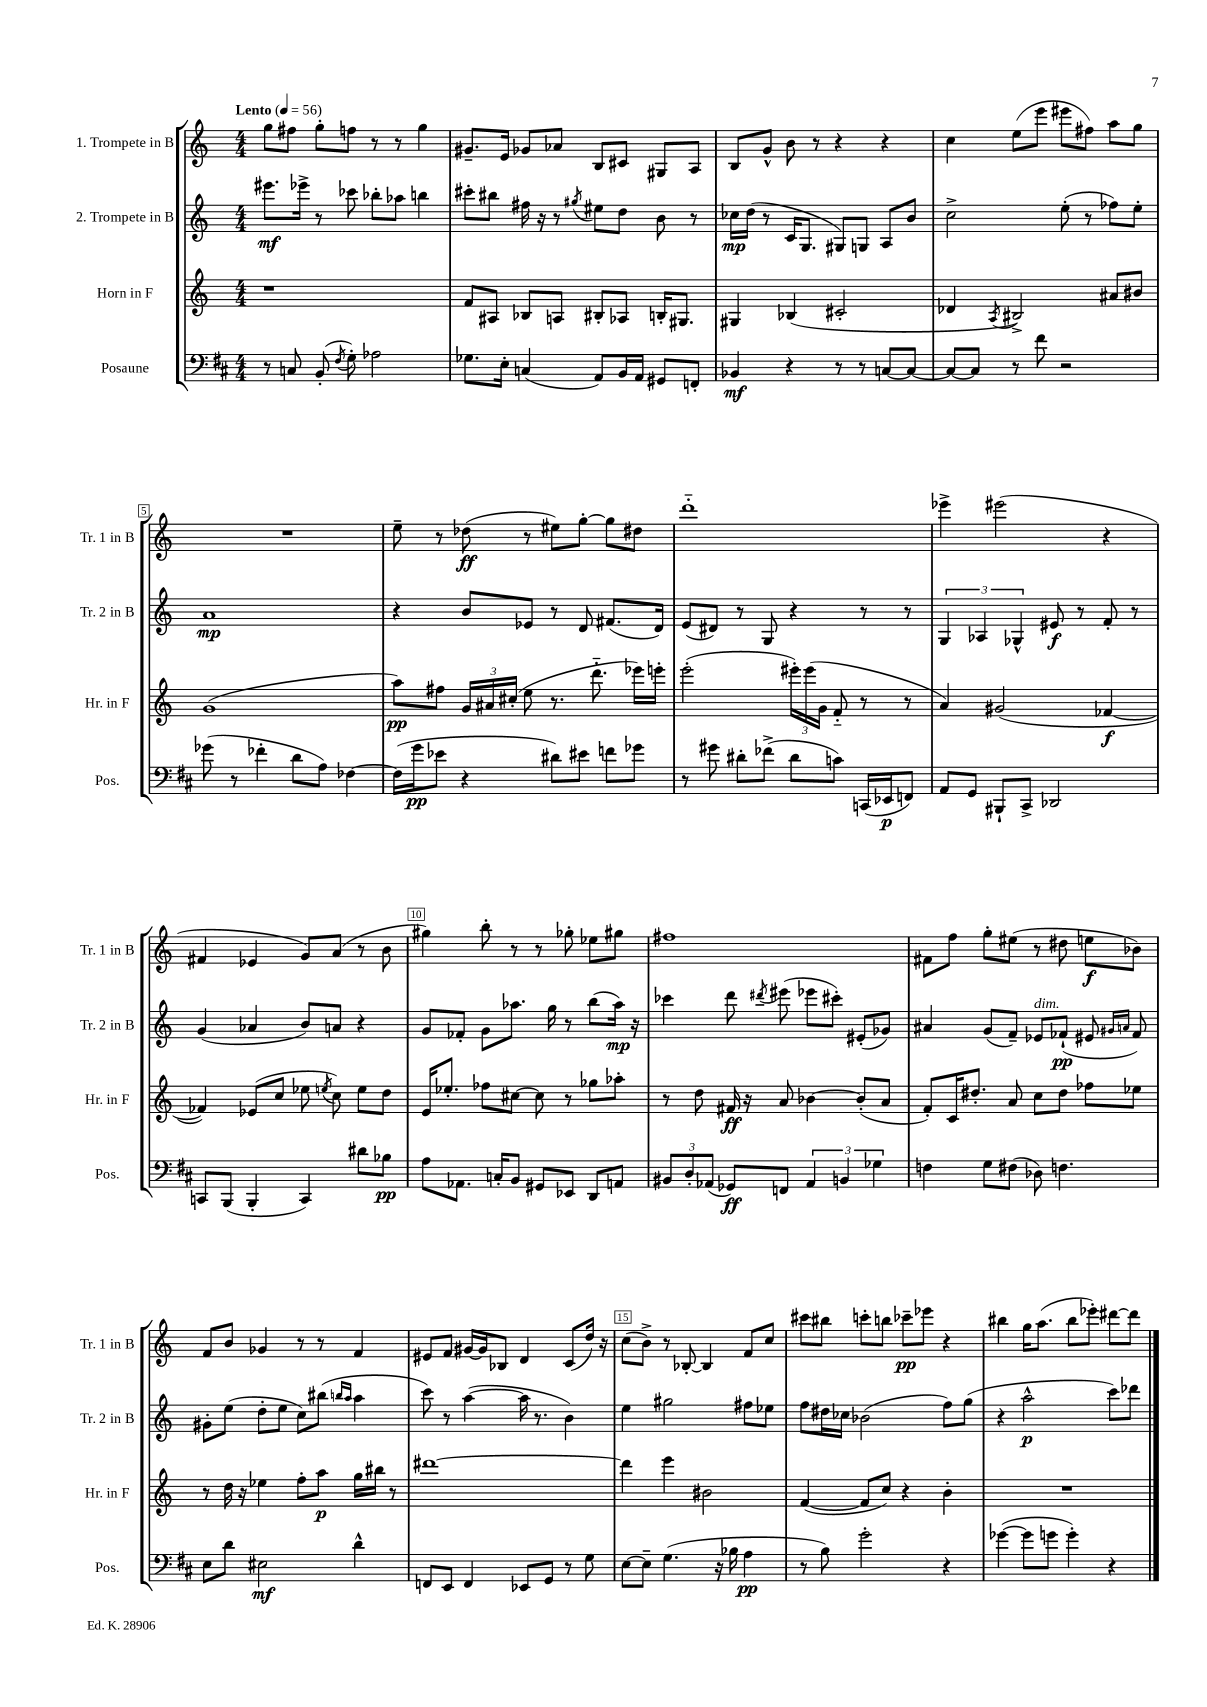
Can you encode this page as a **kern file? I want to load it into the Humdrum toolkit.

**kern	**kern	**kern	**kern
*staff4	*staff3	*staff2	*staff1
*clefF4	*clefG2	*clefG2	*clefG2
*k[f#c#]	*k[]	*k[]	*k[]
*M4/4	*M4/4	*M4/4	*M4/4
*MM56	*MM56	*MM56	*MM56
8r	1r	8.eee#	8gg
8C	.	.	8ff#
.	.	16eee-^	.
(8BB'	.	8r	8gg'
8qF#	.	.	.
8G')	.	8ccc-	8ff
2A-	.	8bb-'	8r
.	.	8aa-	8r
.	.	4bb	4gg
=	=	=	=
8.G-	8f	8ccc#'	8.g#~
.	8A#	8bb#	.
16E'	.	.	16e
(4C	8B-	16ff#	8g-
.	.	16r	.
.	8A	8r	8a-
.	.	8qgg#	.
8AA)	8B#'	8ee#	8B
16BB	8A-	8dd	8c#
16AA	.	.	.
8GG#	16B'	8b	8G#
.	8.G#	.	.
8FF'	.	8r	8A
=	=	=	=
4BB-	4G#	16cc-	8B
.	.	(16dd	.
.	.	8r	8g^^
4r	(4B-	16c	8b
.	.	8.G	.
.	.	.	8r
8r	2c#'	8G#)	4r
8r	.	8G	.
[8C	.	8A	4r
8C_	.	8b	.
=	=	=	=
8C_	4d-	2cc^	4cc
8C]	.	.	.
.	8qA	.	.
8r	2B#^)	.	(8ee
8f#	.	.	8eee
2r	.	(8ee'	8eee#
.	.	8r	8ff#)
.	8a#	8ff-)	8aa
.	8b#	8ee'	8gg
=	=	=	=
(8g-	(1g	1a	1r
8r	.	.	.
4f-'	.	.	.
8d	.	.	.
8A)	.	.	.
[4F-	.	.	.
=	=	=	=
(16F-]	8aa)	4r	8ee~
16g	.	.	.
8e-	8ff#	.	8r
4r	24g	8b	(8dd-
.	24a#	.	.
.	(24cc#'	.	.
.	8ee	8e-	8r
8d#)	8.r	8r	8ee#)
8e#	.	8d	[8gg'
.	8.ddd'~	.	.
8f	.	(8.f#	8gg]
8g-	16eee-)	.	8dd#
.	16eee'	16d)	.
=	=	=	=
8r	(2eee'	(8e	1ddd'~
8g#	.	8d#)	.
8d#'	.	8r	.
(8f-^	.	8G	.
8d#	24eee#')	4r	.
.	(24eee#	.	.
.	24g	.	.
8c)	8f'~	.	.
(16CC	8r	8r	.
16EE-	.	.	.
8FF)	8r	8r	.
=	=	=	=
8AA	4a)	6G	4eee-^
8GG	.	.	.
.	.	6A-	.
8BBB#`	(2g#	.	(2eee#
.	.	6G-^^	.
8CC#^	.	.	.
2DD-	.	8e#	.
.	.	8r	.
.	[4f-	8f'	4r
.	.	8r	.
=	=	=	=
8CC	4f-])	(4g	4f#
(8BBB	.	.	.
4BBB'	(8e-	4a-	4e-
.	8cc	.	.
4CC)	8ee-	8b)	8g)
.	8qee	.	.
.	8cc)	8a	(8a
8d#	8ee	4r	8r
8B-	8dd	.	8b
=	=	=	=
8A	16e	8g	4gg#)
.	8.ee-'	.	.
8.AA-	.	8f-'	.
.	8ff-	8g	8bb'
16C'	.	.	.
8BB	[8cc#	8.aa-	8r
8GG#	8cc#]	.	8r
.	.	16gg	.
8EE-	8r	8r	8gg-'
8DD	8gg-	(8bb	8ee-
8AA	8aa-'	16aa-)	8gg#
.	.	16r	.
=	=	=	=
12BB#	8r	4ccc-	1ff#
12D'	.	.	.
.	8dd	.	.
(12AA-	.	.	.
8GG-)	16f#	8ddd	.
.	16r	.	.
.	.	8qddd#	.
8FF	8a	(8eee#	.
6AA-	[4b-	8eee-	.
.	.	8ccc#')	.
6BB	.	.	.
.	(8b-']	(8e#'	.
6G-	.	.	.
.	8a	8g-)	.
=	=	=	=
4F	8f')	4a#	8f#
.	16c	.	8ff
.	8.dd#'	.	.
8G	.	(8g	8gg'
(8F#	8a	8f~)	(8ee#
8D-)	8cc	8e-	8r
4.F	8dd#	(8f-`	8dd#
.	8ff-	8e#	8ee
.	.	16qqg#	.
.	.	16qqa	.
.	8ee-	8f-)	8b-)
=	=	=	=
8E	8r	8g#'	8f
8d	16dd	(8ee	8b
.	16r	.	.
2E#	4ee-	8dd'	4g-
.	.	8ee	.
.	8ff'	8cc)	8r
.	8aa	(8bb#	8r
.	.	16qqbb	.
.	.	16qqaa	.
4d^^	16gg	4aa	4f
.	16bb#	.	.
.	8r	.	.
=	=	=	=
8FF	[1ddd#	8ccc)	8e#
8EE	.	8r	8f
4FF	.	([4aa	[16g#
.	.	.	16g#]
.	.	.	8B-
8EE-	.	16aa]	4d
.	.	8.r	.
8GG	.	.	.
8r	.	4b)	(8c
8G	.	.	16dd)
.	.	.	16r
=	=	=	=
[8E	4ddd#]	4ee	(8cc
8E~]	.	.	8b^)
(4.G	4eee	2gg#	8r
.	.	.	[8B-'
.	2b#	.	4B-]
16r	.	.	.
16B-	.	.	.
4A	.	8ff#	8f
.	.	8ee-	8cc
=	=	=	=
8r	([4f	8ff	8ccc#
8B)	.	16dd#	8bb#
.	.	16cc-	.
2g'	8f]	(2b-	8ccc'
.	8cc)	.	8bb
.	4r	.	8ccc-~
.	.	.	8eee-
4r	4b'	8ff)	4r
.	.	(8gg	.
=	=	=	=
([4g-	1r	4r	4bb#
8g-]	.	2aa^^	16gg
.	.	.	(8.aa
8g	.	.	.
4g')	.	.	8bb#
.	.	.	8eee-')
4r	.	8ccc)	[8ddd#
.	.	8ddd-	8ddd#]
==	==	==	==
*-	*-	*-	*-
